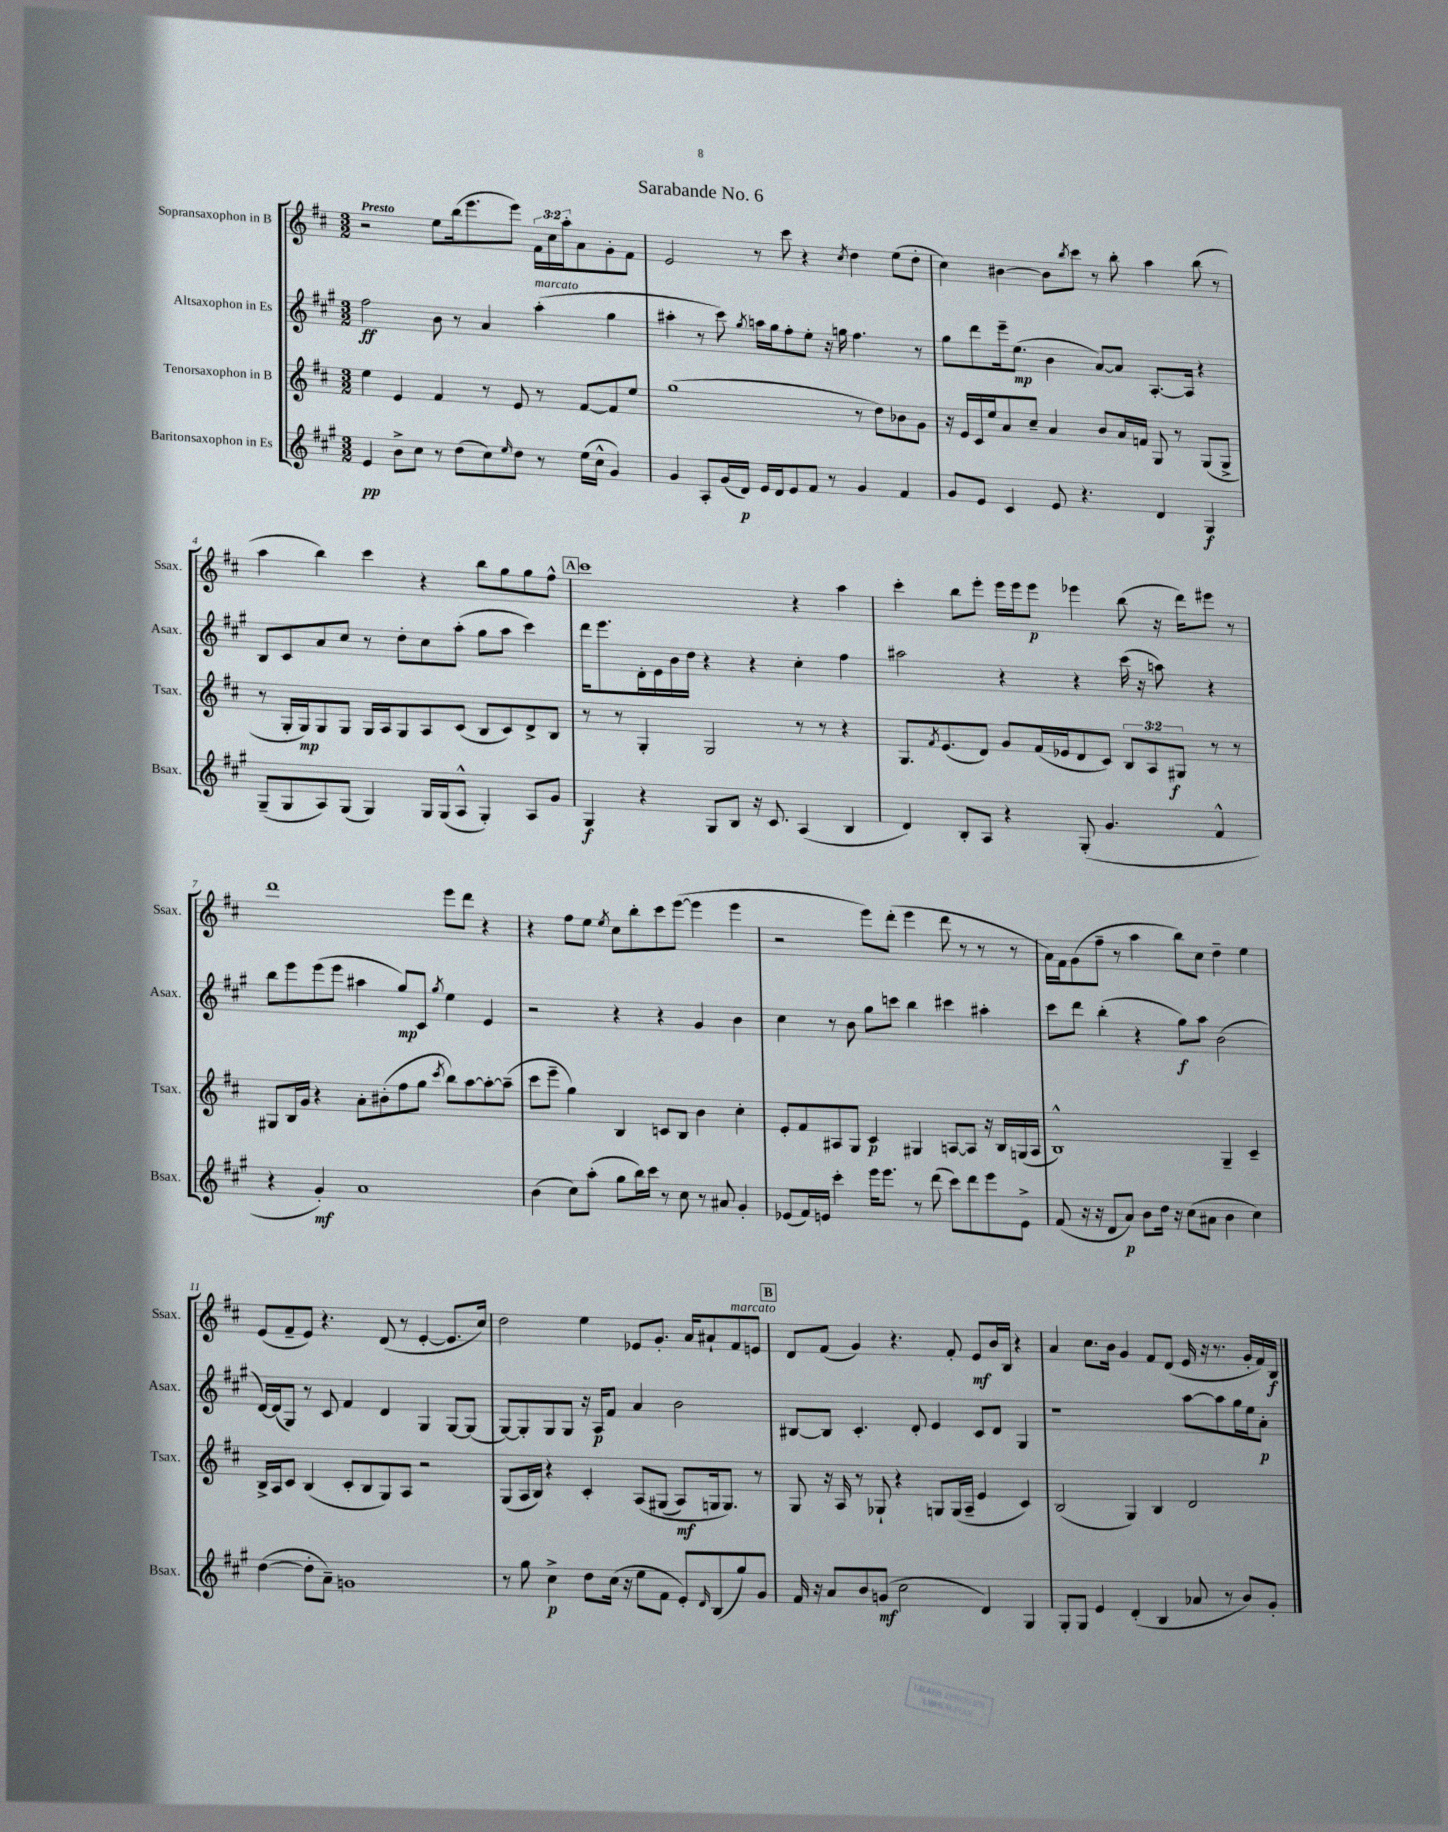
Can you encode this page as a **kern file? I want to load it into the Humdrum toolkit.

**kern	**kern	**kern	**kern
*staff4	*staff3	*staff2	*staff1
*clefG2	*clefG2	*clefG2	*clefG2
*k[f#c#g#]	*k[f#c#]	*k[f#c#g#]	*k[f#c#]
*M3/2	*M3/2	*M3/2	*M3/2
4e/	4ee\	2ff#\	2r
8b^\L	4e/	.	.
8cc#\J	.	.	.
8r	4f#/	8b\	8ee\L
(8dd\L	.	8r	(16bb\k
.	.	.	8.eee\
8cc#\)	8r	4a/	.
16qqee/	.	.	.
8dd\J	8e/	.	8eee\J)
8r	8r	(4aa'\	24f#\LL
.	.	.	24cc#\
.	.	.	24aa'\J
(16ee\LL	[8f#/L	.	8a\
16cc#^^\JJ	.	.	.
4g#/)	8f#/]	4gg#\	8g'\
.	8ee/J	.	8f#\J
=	=	=	=
4g#/	(1gg	4aa#'\	2e/
8A'/L	.	8r	.
(16g#/L	.	8ccc#\)	.
16d/JJ)	.	.	.
.	.	8qgg#/	.
16e/LL	.	16aa\LL	8r
16d/J	.	16gg#\J	.
8e/	.	8ff#'\	8ccc#\
8f#/J	.	8ee'\J	4r
8r	.	16r	.
.	.	16gg\	.
.	.	.	8qcc#/
4g#/	8r	4.ff#\	4dd\
.	8dd\L)	.	.
4f#/	8b-\	.	(8ee\L
.	8g\J	8r	8dd'\J
=	=	=	=
8g#/L	16r	8gg#\L	4cc#\)
.	16e/LL	.	.
8e/J	16c#/	8ddd\	.
.	16ee/J	.	.
4c#/	8a/	16eee~\k	[4b#\
.	.	(8.ee\J	.
.	8cc#~/J	.	.
8e/	4a/	4b\	8b#\]L
.	.	.	8qbb/
4.r	.	.	8ccc#\J
.	8b/L	[8a/L)	8r
.	16a/L	8a/]J	8bb'\
.	16f/JJ	.	.
4d/	8G/	[8.A'/L	4aa\
.	8r	.	.
.	.	16A/]Jk	.
4G#/	(8G/L	4r	(8bb\
.	8G^/J	.	8r
=	=	=	=
(8G#~/L	8r	8B/L	4aa\
8G#/	16G'/LL	8c#/	.
.	16G/J)	.	.
8A/)	8G/	8a/	4bb\)
(8G#/J	8G/J	8cc#/J	.
4G#/)	16G/LL	8r	4ccc#\
.	16A/J	.	.
.	8G/	8dd'\L	.
16G#/LL	8A/	8cc#\	4r
(16G#/J	.	.	.
8A^^/J	(8c#/J	(8aa'\J	.
4G#'/)	8B/L	8gg#\L	8bb\L
.	8c#/)	8aa\J	8gg\
8A/L	8d^/	4ccc#\)	8gg\
8g#/J	8B/J	.	8ff#^^\J
=	=	=	=
4G#/	8r	16ddd\LK	1ccc#
.	.	8.eee\	.
.	8r	.	.
4r	4G'/	16d'\L	.
.	.	16e\	.
.	.	16b\	.
.	.	16dd\JJ	.
8G#/L	2G/	4r	.
8B/J	.	.	.
16r	.	4r	.
8.c#/	.	.	.
(4A/	8r	4cc#'\	4r
.	8r	.	.
4B/	4r	4ff#\	4aa\
=	=	=	=
4d/)	8.G/L	2aa#\	4ccc#'\
.	8qf#/	.	.
.	(8.e/	.	.
8B'/L	.	.	8bb\L
8A/J	8d/J)	.	8eee'\J
4r	8g/L	4r	16eee\LL
.	.	.	16eee\J
.	(16f#/L	.	8eee\J
.	16e-/J	.	.
(8G#'/	8d/	4r	4eee-\
4.g#/	8c#/J)	.	.
.	12B/L	(16ccc#\	(8bb\
.	.	16r	.
.	12A/	.	.
.	.	8aa\)	16r
.	12G#/J	.	.
.	.	.	16ddd\LK)
4f#^^/	8r	4r	8eee#\J
.	8r	.	8r
=	=	=	=
4r	8G#/L	8bb\L	1ddd
.	16B/L	8eee\	.
.	16g/JJ	.	.
4g#'/)	4r	(8eee\	.
.	.	8eee\J	.
1a	8a'\L	4aa#\	.
.	(8b#'\	.	.
.	8ff#\	8gg#/L)	.
.	8gg\J	8c#/J	.
.	8qccc#/	8qgg#/	.
.	8bb\L)	4ee\	8eee\L
.	[8aa\	.	8ddd\J
.	8aa'\_	4e/	4r
.	(8aa~\]J	.	.
=	=	=	=
(4b\	8ccc#\L	2r	4r
.	8eee~\J	.	.
8cc#\L)	4gg\)	.	8ff#\L
(8aa'\J	.	.	8ee\J
.	.	.	8qee/
8gg#\L	4B/	4r	8cc#\L
16bb\L)	.	.	8bb'\
16ccc#\JJ	.	.	.
8r	8c/L	4r	8ccc#\
8cc#\	8B/J	.	([8eee\J
8r	4b\	4g#/	4eee\]
8a#/	.	.	.
4g#'/	4cc#'\	4b\	4eee\
=	=	=	=
(8e-/L	8e'/L	4cc#\	2r
16f#/L)	8f#/	.	.
16e/JJ	.	.	.
4ccc#'\	8A#/	8r	.
.	8G/J	8b\	.
16eee\LK	4c#/	8gg#\L	8eee\L)
8.eee\J	.	.	.
.	.	8ccc\J	(8ddd'\J
8r	4G#/	4bb\	4eee\
(8ddd\	.	.	.
8ccc#\L)	[8A/L	4ccc#\	8ddd\
8ddd\	8A/]J	.	8r
8eee\	16r	4aa#'\	8r
.	16B/LL	.	.
8e^\J	(16G/	.	8r
.	16A/JJ	.	.
=	=	=	=
(8f#/	1B^^)	8ccc#\L	16a\LL)
.	.	.	16f#\J
16r	.	8ddd\J	(8g\
16r	.	.	.
8d/L	.	(4bb'\	8ff#~\J
8a/J)	.	.	8r
8b\L	.	4r	4aa\
16dd\Jk	.	.	.
16r	.	.	.
(8cc#\L	.	8gg#\L)	8bb\L)
8a#\J	.	8aa\J	8cc#\J
4b\	4G~/	(2b\	4dd~\
4cc#\)	4c#~/	.	4ee\
=	=	=	=
([4dd\	16B^/LL	[16d/LL)	(8e/L
.	16A/J	(16d/]J	.
.	8c#/J	8G#/J)	8f#~/
8dd'\]L	(4B/	8r	8e/J)
8a~\J)	.	8c#/	4.r
1g	8c#'/L	4f#/	.
.	8B/	.	.
.	8G/)	4d/	(8d/
.	8A/J	.	8r
.	2r	4G#/	[4e'/
.	.	[8G#/L	8.e/]L
.	.	(8G#/]J	.
.	.	.	16cc#/Jk)
=	=	=	=
8r	(8G/L	[8G#/L)	2dd\
8gg#\	16A/L	8G#'/]	.
.	16B/JJ)	.	.
4cc#^\	4r	8G#/	.
.	.	8G#/J	.
8dd\L	4c#'/	16r	4ee\
.	.	16A/LK	.
(16cc#\Jk	.	8f#/J	.
16r	.	.	.
8ee\L	&(8A/L	4a/	8e-/L
8f#\J	(8G#/J	.	8.g'/J
8e'/L)	8A/L)	2b\	.
.	.	.	16a/LK
16qqd/	.	.	.
(8B/	16G/k	.	8a#`/
.	8.G/J&)	.	.
8gg#/)	.	.	8f#/
8g#/J	8r	.	8e/J
=	=	=	=
16f#/	8G/	[8B#/L	8d/L
16r	.	.	.
8a/L	16r	8B#/]J	(8f#/J
.	16A/	.	.
8b/	8r	4.c#'/	4g/)
(8g/J	8G-`/	.	.
2cc#\	4r	.	4.r
.	.	8d'/	.
.	8G/L	4e/	.
.	(16G/L	.	8f#'/
.	16A~/JJ	.	.
4d/)	4e/	8c#/L	8e/L
.	.	8d/J	16b/L
.	.	.	16B/JJ
4G#/	4c#/)	4G#/	4r
=	=	=	=
8G#'/L	(2B/	1r	4a/
8G#/J	.	.	.
4e/	.	.	8.cc#\L
.	.	.	16b\Jk
(4d'/	4G/)	.	4g/
4B/	4B/	.	8f#/L
.	.	.	(8d/J
8a-/	2d/	[8aa\L	16e/
.	.	.	16r
8r	.	8aa\]	8.r
8b/L)	.	16gg#\L	.
.	.	16ee\J	16g'/LL
8g#'/J	.	8a'\J	16f#/)
.	.	.	16B/JJ
==	==	==	==
*-	*-	*-	*-
